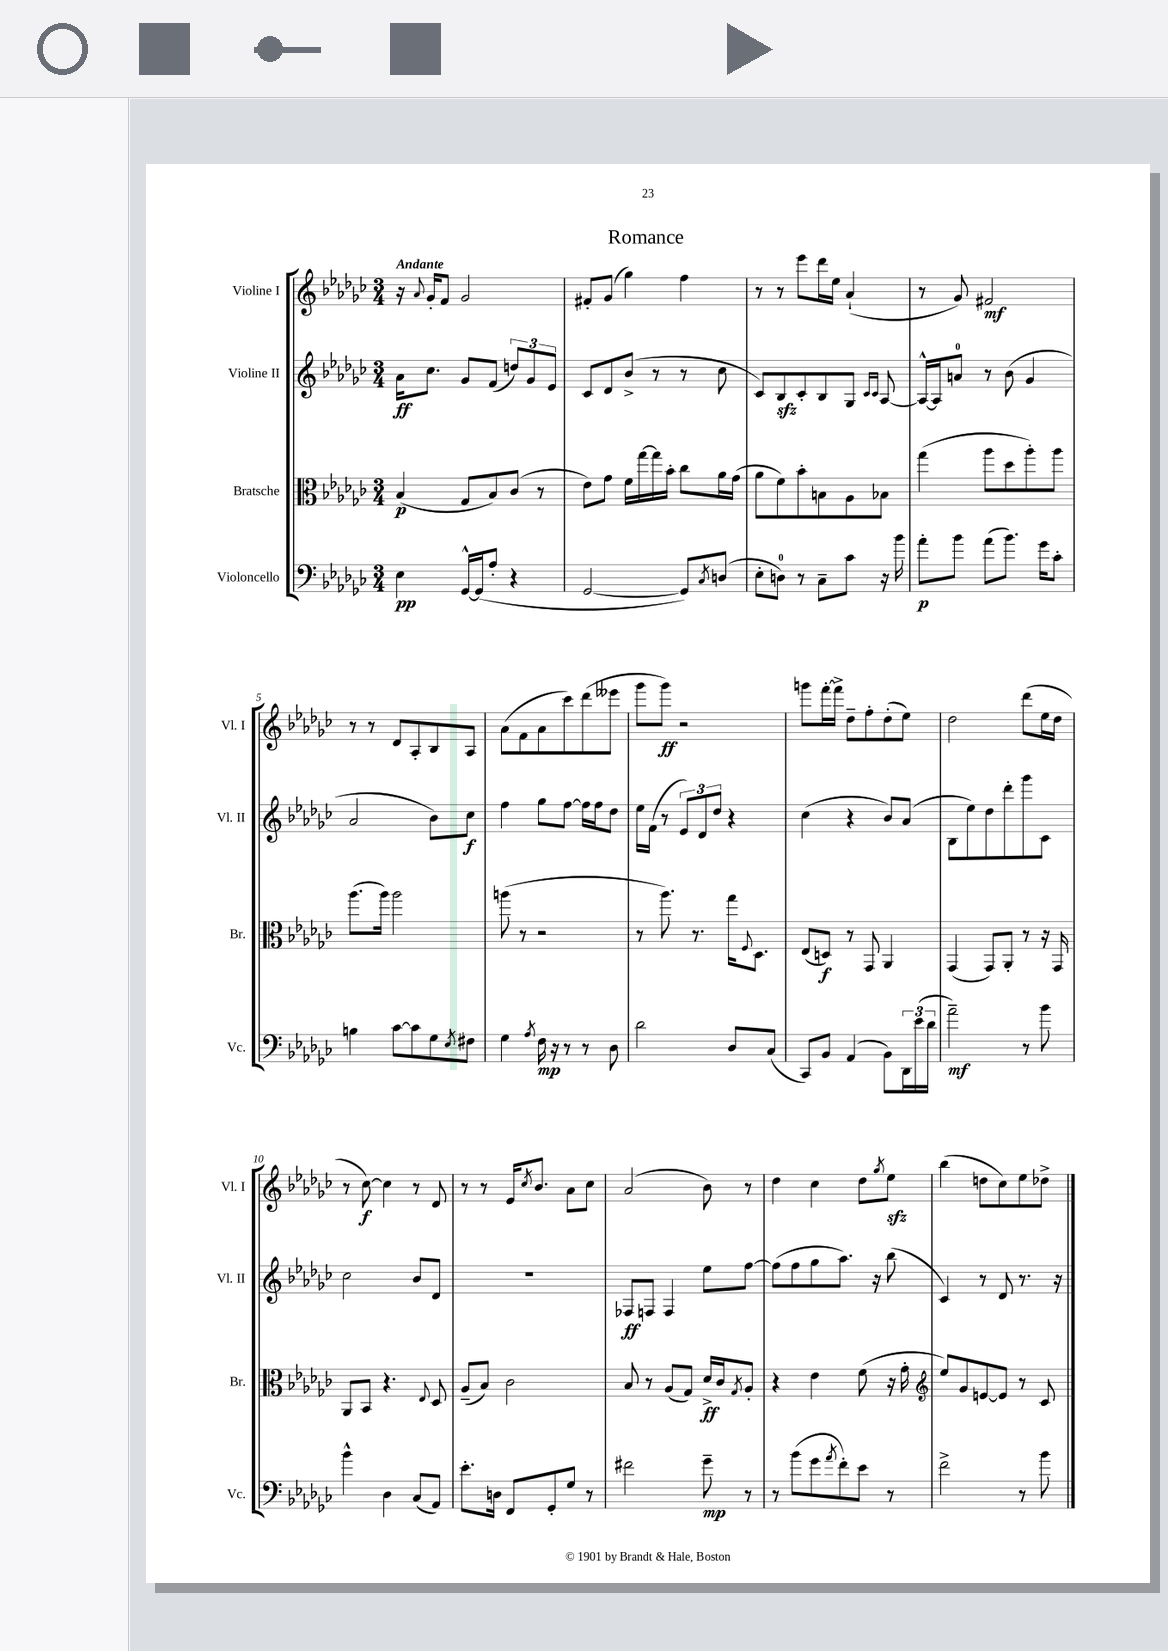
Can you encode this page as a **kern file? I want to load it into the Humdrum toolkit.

**kern	**dynam	**kern	**dynam	**kern	**dynam	**kern	**dynam
*part4	*part4	*part3	*part3	*part2	*part2	*part1	*part1
*staff4	*staff4	*staff3	*staff3	*staff2	*staff2	*staff1	*staff1
*I"Violoncello	*	*I"Bratsche	*	*I"Violine II	*	*I"Violine I	*
*I'Vc.	*	*I'Br.	*	*I'Vl. II	*	*I'Vl. I	*
*clefF4	*	*clefC3	*	*clefG2	*	*clefG2	*
*k[b-e-a-d-g-c-]	*	*k[b-e-a-d-g-c-]	*	*k[b-e-a-d-g-c-]	*	*k[b-e-a-d-g-c-]	*
*M3/4	*	*M3/4	*	*M3/4	*	*M3/4	*
=1	=1	=1	=1	=1	=1	=1	=1
!	!	!	!	!	!	!LO:TX:a:B:t=Andante	!
4E-\	pp	(4B-/	p	16a-\KL	ff	16r	.
.	.	.	.	.	.	8qqa-/	.
.	.	.	.	8.cc-\J	.	16g-'/KL	.
.	.	.	.	.	.	8f/J	.
[16GG-^^/LL	.	8G-/L	.	8g-/L	.	2g-/	.
(16GG-/J]	.	.	.	.	.	.	.
8A-'/J	.	8B-/)	.	(8f/J	.	.	.
4r	.	(8c-/J	.	12ddn/L)	.	.	.
.	.	.	.	12g-/	.	.	.
.	.	8r	.	.	.	.	.
.	.	.	.	12e-/J	.	.	.
=2	=2	=2	=2	=2	=2	=2	=2
[2GG-/	.	8e-\L)	.	8c-/L	.	8f#X'/L	.
.	.	8g-\J	.	8d-/	.	(8g-/J	.
.	.	16f\LL	.	(8b-^/J	.	4gg-\)	.
.	.	[16gg-\	.	.	.	.	.
.	.	16gg-\]	.	8r	.	.	.
.	.	16b-'\JJ	.	.	.	.	.
8GG-/L])	.	8cc-\L	.	8r	.	4ff\	.
8qC-/	.	.	.	.	.	.	.
(8Dn/J	.	16a-\L	.	8cc-\	.	.	.
.	.	(16g-\JJ	.	.	.	.	.
=3	=3	=3	=3	=3	=3	=3	=3
8E-'\L	.	8a-\L	.	8c-/L)	.	8r	.
8Dn\J)	.	8f\)	.	8B-zz/	.	8r	.
8r	.	8b-'\	.	8c-'/	.	8eee-\L	.
8C-~\L	.	8Bn\	.	8B-/	.	16ddd-\L	.
.	.	.	.	.	.	16ee-\JJ	.
8c-\J	.	8A-\	.	8G-/J	.	(4a-`/	.
.	.	.	.	16qqc-/LL	.	.	.
.	.	.	.	16qqc-/JJ	.	.	.
16r	.	8B-X\J	.	[8A-/	.	.	.
16b-\	.	.	.	.	.	.	.
=4	=4	=4	=4	=4	=4	=4	=4
8a-'\L	p	(4gg-\	.	16A-^^/LL_	.	8r	.
.	.	.	.	16A-/J]	.	.	.
8b-\J	.	.	.	8an/J	.	8g-/)	.
(8a-\L	.	8aa-\L	.	8r	.	2f#X/	mf
8.b-\J)	.	8dd-\	.	(8b-\	.	.	.
.	.	8aa-'\)	.	4g-/	.	.	.
16g-\KL	.	.	.	.	.	.	.
8c-'\J	.	8aa-\J	.	.	.	.	.
!!LO:LB:g=z
=5	=5	=5	=5	=5	=5	=5	=5
4Bn\	.	(8.aa-\L	.	2a-/	.	8r	.
.	.	.	.	.	.	8r	.
.	.	16aa-\Jk)	.	.	.	.	.
[8c-\L	.	2aa-\	.	.	.	8d-/L	.
8c-\]	.	.	.	.	.	8A-'/	.
8G-\	.	.	.	8b-\L)	.	8B-/	.
8qE-/	.	.	.	.	.	.	.
8F#X\J	.	.	.	8cc-\J	f	8A-/J	.
=6	=6	=6	=6	=6	=6	=6	=6
4G-\	.	(8aan\	.	4ff\	.	(8a-\L	.
.	.	8r	.	.	.	8f\	.
8qA-/	.	.	.	.	.	.	.
16F\	mp	2r	.	8gg-\L	.	8a-\	.
16r	.	.	.	.	.	.	.
8r	.	.	.	[8ff\J	.	8ccc-\)	.
8r	.	.	.	16ff\LL]	.	(8ddd-\	.
.	.	.	.	16ff\J	.	.	.
8D-\	.	.	.	8dd-\J	.	8eee--X\J	.
=7	=7	=7	=7	=7	=7	=7	=7
2d-\	.	8r	.	16ee-\LL	.	8ggg-\L	.
.	.	.	.	(16f\JJ	.	.	.
.	.	8.aa-\)	.	8r	.	8ggg-\J)	ff
.	.	.	.	12e-/L)	.	2r	.
.	.	8.r	.	.	.	.	.
.	.	.	.	12d-/	.	.	.
.	.	.	.	12dd-/J	.	.	.
8D-/L	.	16gg-\KL	.	4r	.	.	.
.	.	8qqF/	.	.	.	.	.
.	.	8.D-\J	.	.	.	.	.
(8C-/J	.	.	.	.	.	.	.
=8	=8	=8	=8	=8	=8	=8	=8
8CC-/L)	.	(8E-/L	.	(4cc-\	.	8gggn\L	.
8BB-/J	.	8Dn/J)	f	.	.	[16fff'\L	.
.	.	.	.	.	.	16fff^\JJ]	.
(4AA-/	.	8r	.	4r	.	8dd-~\L	.
.	.	8GG-/	.	.	.	8ff'\	.
8BB-\L)	.	4AA-/	.	8b-/L)	.	(8dd-'\	.
24DD-\L	.	.	.	(8a-/J	.	8ee-\J)	.
(24e-\	.	.	.	.	.	.	.
24d-\JJ	.	.	.	.	.	.	.
=9	=9	=9	=9	=9	=9	=9	=9
2a-~\)	mf	(4GG-/	.	8B-\L	.	2dd-\	.
.	.	.	.	8ee-\)	.	.	.
.	.	8GG-/L)	.	8dd-\	.	.	.
.	.	8AA-'/J	.	8ddd-'\	.	.	.
8r	.	8r	.	8ggg-\	.	(8ddd-\L	.
8b-\	.	16r	.	8c-\J	.	16ee-\L	.
.	.	16GG-/	.	.	.	16dd-\JJ	.
!!LO:LB:g=z
=10	=10	=10	=10	=10	=10	=10	=10
4b-^^\	.	8AA-/L	.	2cc-\	.	8r	.
.	.	8BB-/J	.	.	.	[8cc-\)	f
4D-\	.	4.r	.	.	.	4cc-\]	.
(8C-/L	.	.	.	8b-/L	.	8r	.
.	.	8qqE-/	.	.	.	.	.
8AA-/J)	.	8D-/	.	8d-/J	.	8d-/	.
=11	=11	=11	=11	=11	=11	=11	=11
8.e-'\L	.	(8A-~/L	.	2.r	.	8r	.
.	.	8B-/J)	.	.	.	8r	.
16Dn\Jk	.	.	.	.	.	.	.
8FF/L	.	2c-\	.	.	.	16e-/KL	.
.	.	.	.	.	.	8qcc-/	.
.	.	.	.	.	.	8.b-/J	.
8GG-'/	.	.	.	.	.	.	.
8G-/J	.	.	.	.	.	8a-\L	.
8r	.	.	.	.	.	8cc-\J	.
=12	=12	=12	=12	=12	=12	=12	=12
2f#X\	.	8B-/	.	8F-X/L	ff	(2a-/	.
.	.	8r	.	8Fn/J	.	.	.
.	.	(8A-/L	.	4F/	.	.	.
.	.	8G-/J)	.	.	.	.	.
8g-~\	mp	16d-^/LL	ff	8ee-\L	.	8b-\)	.
.	.	16c-/J	.	.	.	.	.
.	.	8qG-/	.	.	.	.	.
8r	.	8A-'/J	.	[8ff\J	.	8r	.
=13	=13	=13	=13	=13	=13	=13	=13
8r	.	4r	.	(8ff\L]	.	4dd-\	.
(8b-\L	.	.	.	8ff\	.	.	.
8g-\	.	4e-\	.	8gg-\	.	4cc-\	.
8qa-/	.	.	.	.	.	.	.
8f'\)	.	.	.	8.aa-\J)	.	.	.
8e-\J	.	(8f\	.	.	.	8dd-\L	.
.	.	.	.	16r	.	.	.
.	.	.	.	.	.	8qgg-/	.
8r	.	16r	.	(8bb-\	.	8ee-zz\J	.
.	.	16g-'\	.	.	.	.	.
=14	=14	=14	=14	=14	=14	=14	=14
*	*	*clefG2	*	*	*	*	*
2f^\	.	8ee-/L)	.	4c-/)	.	(4bb-\	.
.	.	8g-/	.	.	.	.	.
.	.	[8en/	.	8r	.	8ddn\L	.
.	.	8e/J]	.	8d-/	.	8cc-\)	.
8r	.	8r	.	8.r	.	8ee-\	.
8b-\	.	8c-/	.	.	.	8dd-X^\J	.
.	.	.	.	16r	.	.	.
==	==	==	==	==	==	==	==
*-	*-	*-	*-	*-	*-	*-	*-
